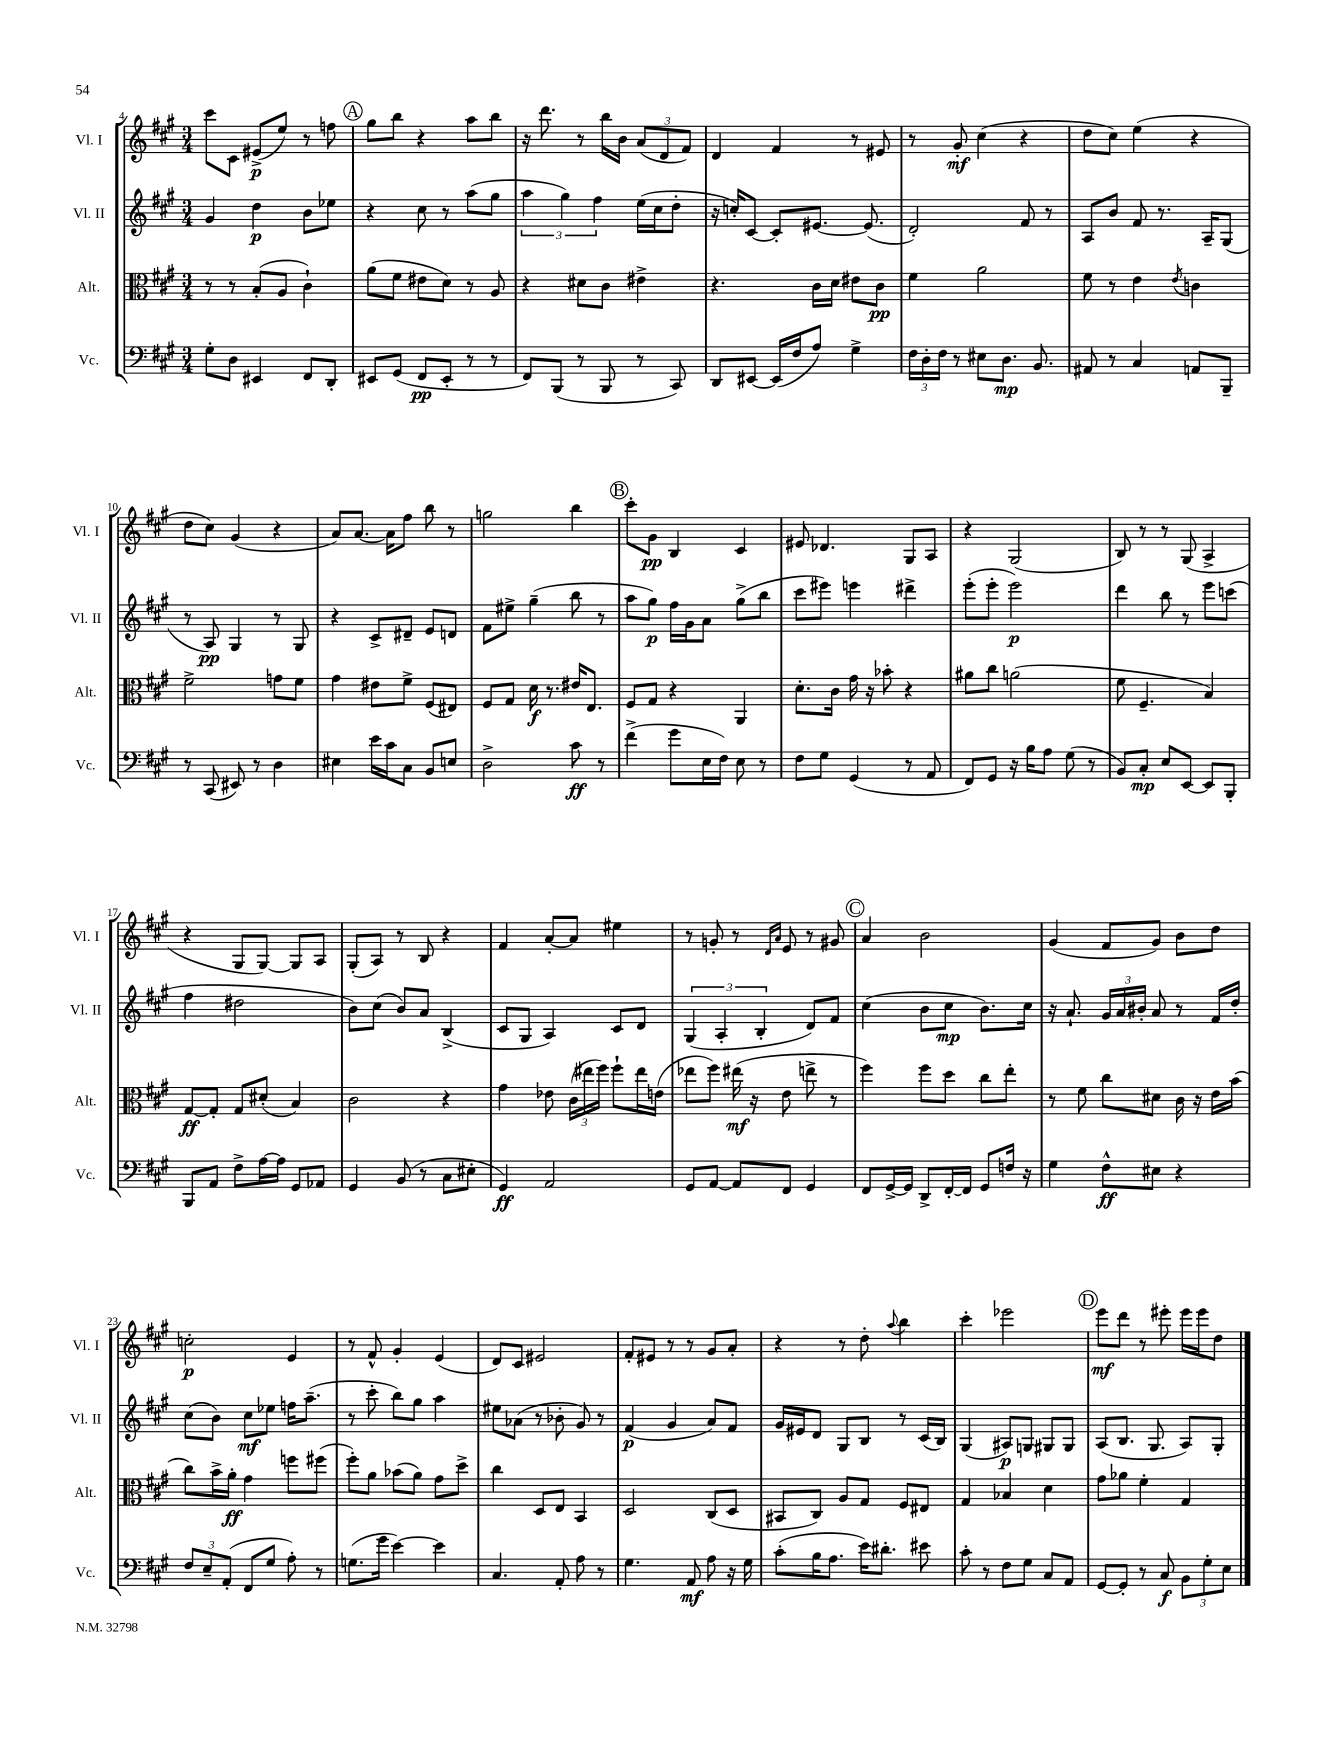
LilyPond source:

<<
\new StaffGroup <<
\new Staff = "s0" \with { instrumentName = "Vl. I" shortInstrumentName = "Vl. I" } {
    \clef treble \key a \major \numericTimeSignature \time 3/4
    \autoBeamOff cis'''8[ cis'8] eis'8[->\p( e''8]) r8 f''8 |
    \mark \markup { \circle "A" } gis''8[ b''8] r4 a''8[ b''8] |
    r16 d'''8. r8 b''16[ b'16] \tuplet 3/2 { a'8[( d'8 fis'8]) } |
    d'4 fis'4 r8 eis'8 |
    r8 gis'8-.\mf cis''4( r4 |
    d''8[ cis''8]) e''4( r4 |
    d''8[ cis''8]) gis'4( r4 |
    a'8[) a'8.]~ a'16[ fis''8] b''8 r8 |
    g''2 b''4 |
    \mark \markup { \circle "B" } cis'''8[-. gis'8]\pp b4 cis'4 |
    eis'8 des'4. gis8[ a8] |
    r4 gis2( |
    b8) r8 r8 gis8( a4-> |
    r4 gis8[ gis8]~) gis8[ a8] |
    gis8[-.( a8]) r8 b8 r4 |
    fis'4 a'8[~-. a'8] eis''4 |
    r8 g'8-. r8 \grace { d'16[ a'16] } e'8 r8 gis'8 |
    \mark \markup { \circle "C" } a'4 b'2 |
    gis'4( fis'8[ gis'8]) b'8[ d''8] |
    c''2-.\p e'4 |
    r8 fis'8-^ gis'4-. e'4( |
    d'8[) cis'8] eis'2 |
    fis'8[-. eis'8] r8 r8 gis'8[ a'8]-. |
    r4 r8 d''8-. \appoggiatura { a''8 } b''4 |
    cis'''4-. ees'''2 |
    \mark \markup { \circle "D" } e'''8[\mf d'''8] r8 eis'''8-. eis'''16[ eis'''16 d''8] \bar "|." |
}
\new Staff = "s1" \with { instrumentName = "Vl. II" shortInstrumentName = "Vl. II" } {
    \clef treble \key a \major \numericTimeSignature \time 3/4
    \autoBeamOff gis'4 d''4\p b'8[ ees''8] |
    \mark \markup { \circle "A" } r4 cis''8 r8 a''8[( gis''8] |
    \tuplet 3/2 { a''4 gis''4) fis''4 } e''16[( cis''16 d''8]-. |
    r16 c''16[-.) cis'8]~ cis'8[-. eis'8.]~ eis'8.( |
    d'2-.) fis'8 r8 |
    a8[ b'8] fis'8 r8. a16[-- gis8]( |
    r8 a8\pp) gis4 r8 gis8 |
    r4 cis'8[-> dis'8]-- e'8[ d'8] |
    fis'8[ eis''8]-> gis''4--( b''8 r8 |
    \mark \markup { \circle "B" } a''8[ gis''8]\p) fis''16[ gis'16 a'8] gis''8[->( b''8] |
    cis'''8[ eis'''8]) e'''4 dis'''4-> |
    e'''8[-.( e'''8]-. e'''2\p) |
    d'''4 b''8 r8 e'''8[ c'''8]( |
    fis''4 dis''2 |
    b'8[) cis''8]( b'8[) a'8] b4->( |
    cis'8[ gis8] a4) cis'8[ d'8] |
    \tuplet 3/2 { gis4( a4-. b4-. } d'8[) fis'8] |
    \mark \markup { \circle "C" } cis''4( b'8[ cis''8]\mp b'8.[) cis''16] |
    r16 a'8.-! \tuplet 3/2 { gis'16[ a'16 bis'16]-. } a'8 r8 fis'16[ d''16]-. |
    cis''8[( b'8]) cis''8[\mf ees''8] f''16[ a''8.]--( |
    r8 cis'''8-. b''8[) gis''8] a''4 |
    eis''8[ aes'8]( r8 bes'8-. gis'8) r8 |
    fis'4\p( gis'4 a'8[) fis'8] |
    gis'16[ eis'16 d'8] gis8[ b8] r8 cis'16[( b16]) |
    gis4( ais8[\p) g8] gis8[ gis8] |
    \mark \markup { \circle "D" } a8[( b8.] gis8. a8[) gis8]-. \bar "|." |
}
\new Staff = "s2" \with { instrumentName = "Alt." shortInstrumentName = "Alt." } {
    \clef alto \key a \major \numericTimeSignature \time 3/4
    \autoBeamOff r8 r8 b8[-.( a8] cis'4-!) |
    \mark \markup { \circle "A" } a'8[( fis'8] eis'8[ d'8]) r8 a8 |
    r4 dis'8[ cis'8] eis'4-> |
    r4. cis'16[ d'16] eis'8[ cis'8]\pp |
    fis'4 a'2 |
    fis'8 r8 e'4 \acciaccatura { e'8 } c'4 |
    fis'2-> g'8[ fis'8] |
    gis'4 eis'8[ fis'8]-> fis8[( eis8]) |
    fis8[ gis8] d'16\f r8. eis'16[ e8.] |
    \mark \markup { \circle "B" } fis8[ gis8] r4 a,4 |
    d'8.[-. cis'16] gis'16 r16 bes'8-. r4 |
    ais'8[ cis''8] a'2( |
    fis'8 fis4.-- b4) |
    gis8[~\ff gis8]-. gis8[ dis'8]-.( b4) |
    cis'2 r4 |
    gis'4 ees'8 \tuplet 3/2 { cis'16[( eis''16 fis''16]) } fis''8[-! eis''16 e'16]( |
    ees''8[ fis''8]) eis''16\mf( r16 e'8 e''8-> r8 |
    \mark \markup { \circle "C" } fis''4) fis''8[ d''8] cis''8[ e''8]-. |
    r8 fis'8 cis''8[ dis'8] cis'16 r16 e'16[ b'16]( |
    cis''8[) b'16-> a'16]-.\ff gis'4 f''8[ fis''8]( |
    fis''8[-.) a'8] bes'8[( a'8]) gis'8[ d''8]-> |
    cis''4 d8[ e8] b,4 |
    d2 cis8[( d8] |
    bis,8[ cis8]) a8[ gis8] fis8[ eis8] |
    gis4 bes4 d'4 |
    \mark \markup { \circle "D" } gis'8[ aes'8] fis'4-. gis4 \bar "|." |
}
\new Staff = "s3" \with { instrumentName = "Vc." shortInstrumentName = "Vc." } {
    \clef bass \key a \major \numericTimeSignature \time 3/4
    \autoBeamOff gis8[-. d8] eis,4 fis,8[ d,8]-. |
    \mark \markup { \circle "A" } eis,8[ gis,8]( fis,8[\pp eis,8]-. r8 r8 |
    fis,8[) b,,8]( r8 b,,8 r8 cis,8) |
    d,8[ eis,8]~ eis,16[( fis16 a8]) gis4-> |
    \tuplet 3/2 { fis16[ d16-. fis16] } r8 eis8[ d8.]\mp b,8. |
    ais,8 r8 cis4 a,8[ b,,8]-- |
    r8 cis,8( eis,8) r8 d4 |
    eis4 e'16[ cis'16 cis8] b,8[ e8] |
    d2-> cis'8\ff r8 |
    \mark \markup { \circle "B" } fis'4->( gis'8[ e16 fis16]) e8 r8 |
    fis8[ gis8] gis,4( r8 a,8 |
    fis,8[) gis,8] r16 b16[ a8] gis8( r8 |
    b,8[) cis8]-.\mp e8[ e,8]~ e,8[ b,,8]-. |
    b,,8[ a,8] fis8[-> a16~ a16] gis,8[ aes,8] |
    gis,4 b,8( r8 cis8[ eis8]-. |
    gis,4\ff) a,2 |
    gis,8[ a,8]~ a,8[ fis,8] gis,4 |
    \mark \markup { \circle "C" } fis,8[ gis,16~-> gis,16] d,8[-> fis,16~-. fis,16] gis,8[ f16] r16 |
    gis4 fis8[-^\ff eis8] r4 |
    \tuplet 3/2 { fis8[ e8-- a,8]-.( } fis,8[ gis8] a8-.) r8 |
    g8.[( gis'16] e'4~) e'4 |
    cis4. a,8-. a8 r8 |
    gis4. a,8\mf a8 r16 gis16 |
    cis'8[-.( b16 a8.] e'16[) dis'8.]-. eis'8 |
    cis'8-. r8 fis8[ gis8] cis8[ a,8] |
    \mark \markup { \circle "D" } gis,8[~ gis,8]-. r8 cis8\f \tuplet 3/2 { b,8[ gis8-. e8] } \bar "|." |
}
>>
>>
\layout { \context { \Score currentBarNumber = #4 } }
